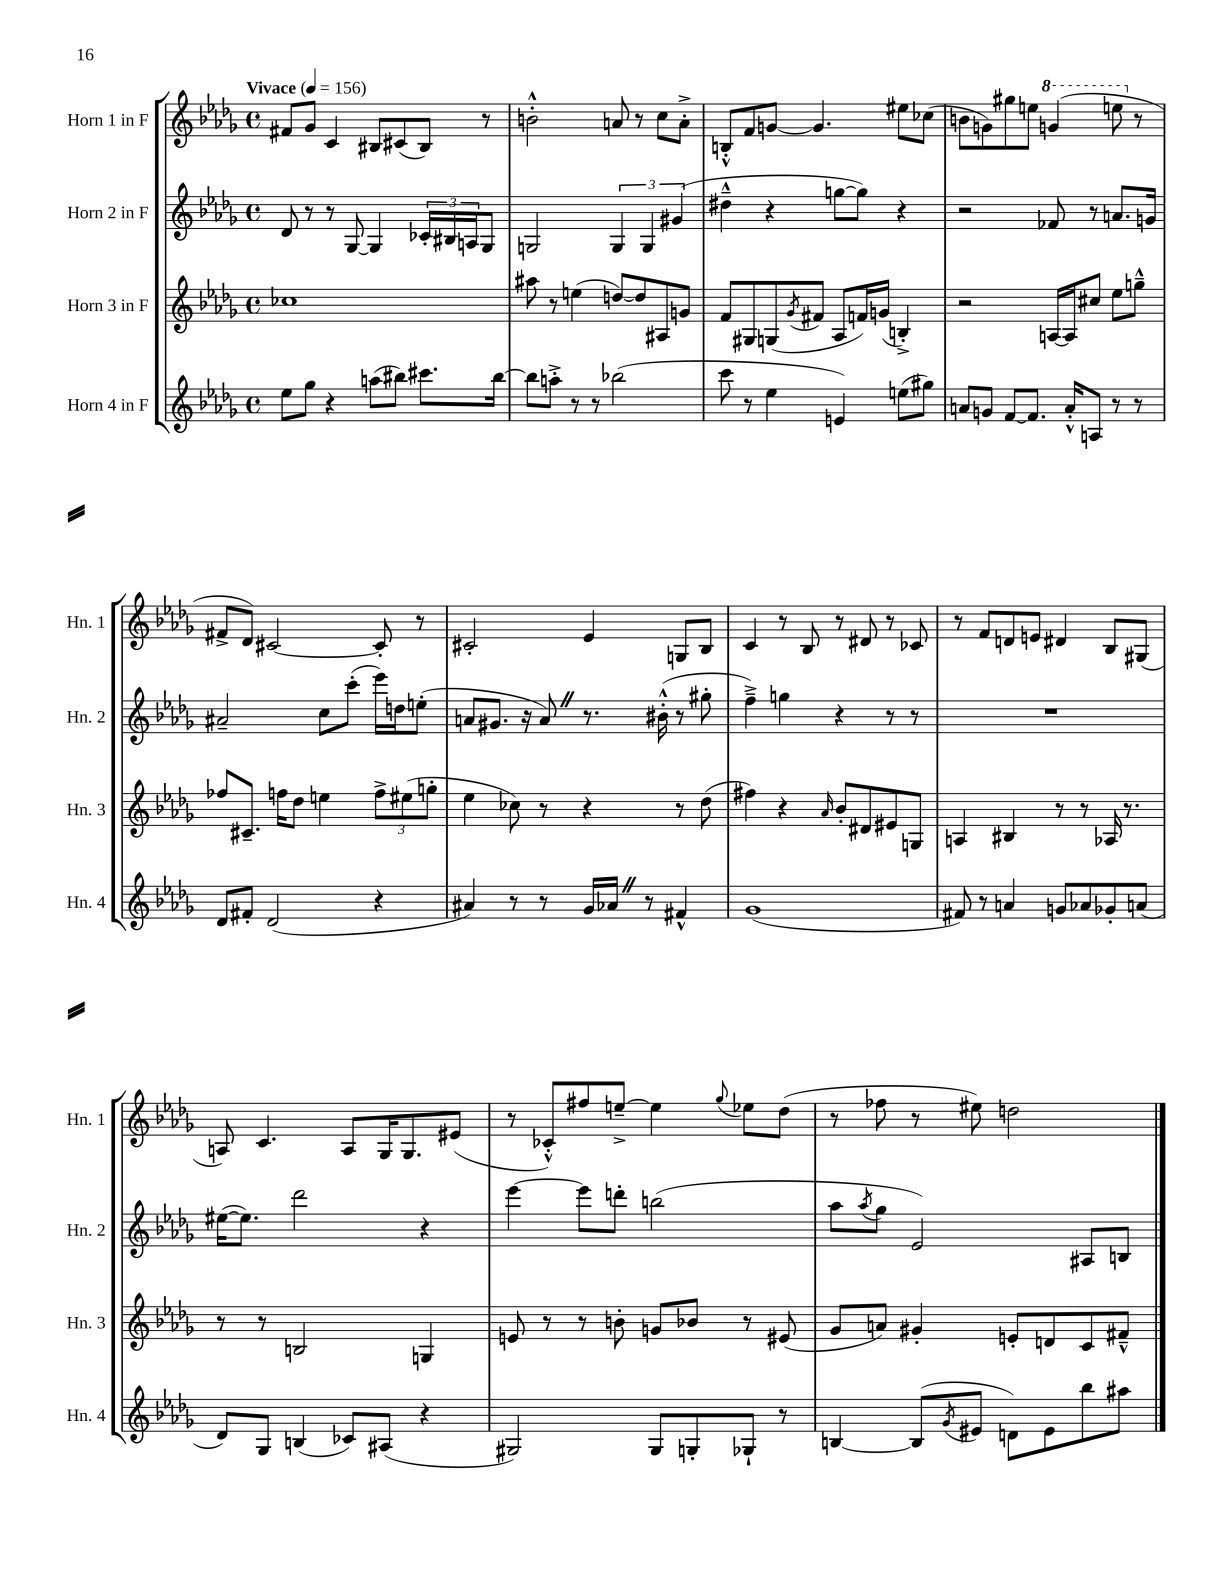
<<
\new StaffGroup <<
\new Staff = "s0" \with { instrumentName = "Horn 1 in F" shortInstrumentName = "Hn. 1" } {
    \clef treble \key des \major \defaultTimeSignature \time 4/4 \tempo "Vivace" 4 = 156
    fis'8 ges'8 c'4 bis8 cis'8( bis8) r8 |
    b'2-.-^ a'8 r8 c''8 a'8-.-> |
    b8-.-^ f'8 g'8~ g'4. eis''8 ces''8( |
    b'8 g'8) gis''8 e''8 \ottava #1 g''4( e'''8 \ottava #0 r8 |
    fis'8-> des'8) cis'2~ cis'8-. r8 |
    cis'2-. ees'4 g8 bes8 |
    c'4 r8 bes8 r8 dis'8 r8 ces'8 |
    r8 f'8 d'8 e'8 dis'4 bes8 gis8( |
    a8) c'4. a8 ges16 ges8. eis'8( |
    r8 ces'8-.-^) fis''8 e''8~---> e''4 \appoggiatura { ges''8 } ees''8 des''8( |
    r8 fes''8 r8 eis''8) d''2 \bar "|." |
}
\new Staff = "s1" \with { instrumentName = "Horn 2 in F" shortInstrumentName = "Hn. 2" } {
    \clef treble \key des \major \defaultTimeSignature \time 4/4
    des'8 r8 r8 ges8~ ges4 \tuplet 3/2 { ces'16-. bis16 a16 } ges8 |
    g2 \tuplet 3/2 { g4 g4 gis'4( } |
    dis''4---^ r4 g''8~ g''8) r4 |
    r2 fes'8 r8 a'8. g'16 |
    ais'2-- c''8 c'''8-.( ees'''16) d''16 e''8-.( |
    a'8 gis'8. r16 a'8) \once \override BreathingSign.text = \markup { \musicglyph "scripts.caesura.straight" } \breathe r8. bis'16-.-^( r8 gis''8-. |
    f''4--->) g''4 r4 r8 r8 |
    R1 |
    eis''16~( eis''8.) des'''2 r4 |
    ees'''4~ ees'''8 d'''8-. b''2( |
    aes''8 \acciaccatura { aes''8 } ges''8 ees'2) ais8 b8 \bar "|." |
}
\new Staff = "s2" \with { instrumentName = "Horn 3 in F" shortInstrumentName = "Hn. 3" } {
    \clef treble \key des \major \defaultTimeSignature \time 4/4
    ces''1 |
    ais''8 r8 e''4( d''8~) d''8 ais8 g'8 |
    f'8 gis8 g8( \acciaccatura { ges'8 } fis'8 aes8 f'16) g'16( b4-.->) |
    r2 a16~ a16 cis''8 ees''8 g''8---^ |
    fes''8 cis'8.-- f''16 des''8 e''4 \tuplet 3/2 { f''8-> eis''8( g''8-. } |
    ees''4 ces''8) r8 r4 r8 des''8( |
    fis''4) r4 \grace { aes'16 } bes'8-. dis'8 eis'8 g8 |
    a4 bis4 r8 r8 aes16 r8. |
    r8 r8 b2 g4 |
    e'8 r8 r8 b'8-. g'8 bes'8 r8 eis'8( |
    ges'8 a'8) gis'4-. e'8-. d'8 c'8 fis'8---^ \bar "|." |
}
\new Staff = "s3" \with { instrumentName = "Horn 4 in F" shortInstrumentName = "Hn. 4" } {
    \clef treble \key des \major \defaultTimeSignature \time 4/4
    ees''8 ges''8 r4 a''8( bis''8) cis'''8. bis''16~ |
    bis''8 a''8-.-> r8 r8 bes''2( |
    c'''8 r8 ees''4 e'4) e''8( gis''8) |
    a'8 g'8 f'8~ f'8. a'16-.-^ a8 r8 r8 |
    des'8 fis'8-. des'2( r4 |
    ais'4) r8 r8 ges'16 aes'16 \once \override BreathingSign.text = \markup { \musicglyph "scripts.caesura.straight" } \breathe r8 fis'4-^ |
    ges'1( |
    fis'8) r8 a'4 g'8 aes'8 ges'8-. a'8( |
    des'8) ges8 b4( ces'8) ais8( r4 |
    gis2) gis8 g8-. ges8-! r8 |
    b4~ b8( \acciaccatura { ges'8 } eis'8 d'8) eis'8 bes''8 ais''8 \bar "|." |
}
>>
>>
\layout { \context { \Score \remove "Bar_number_engraver" } }
